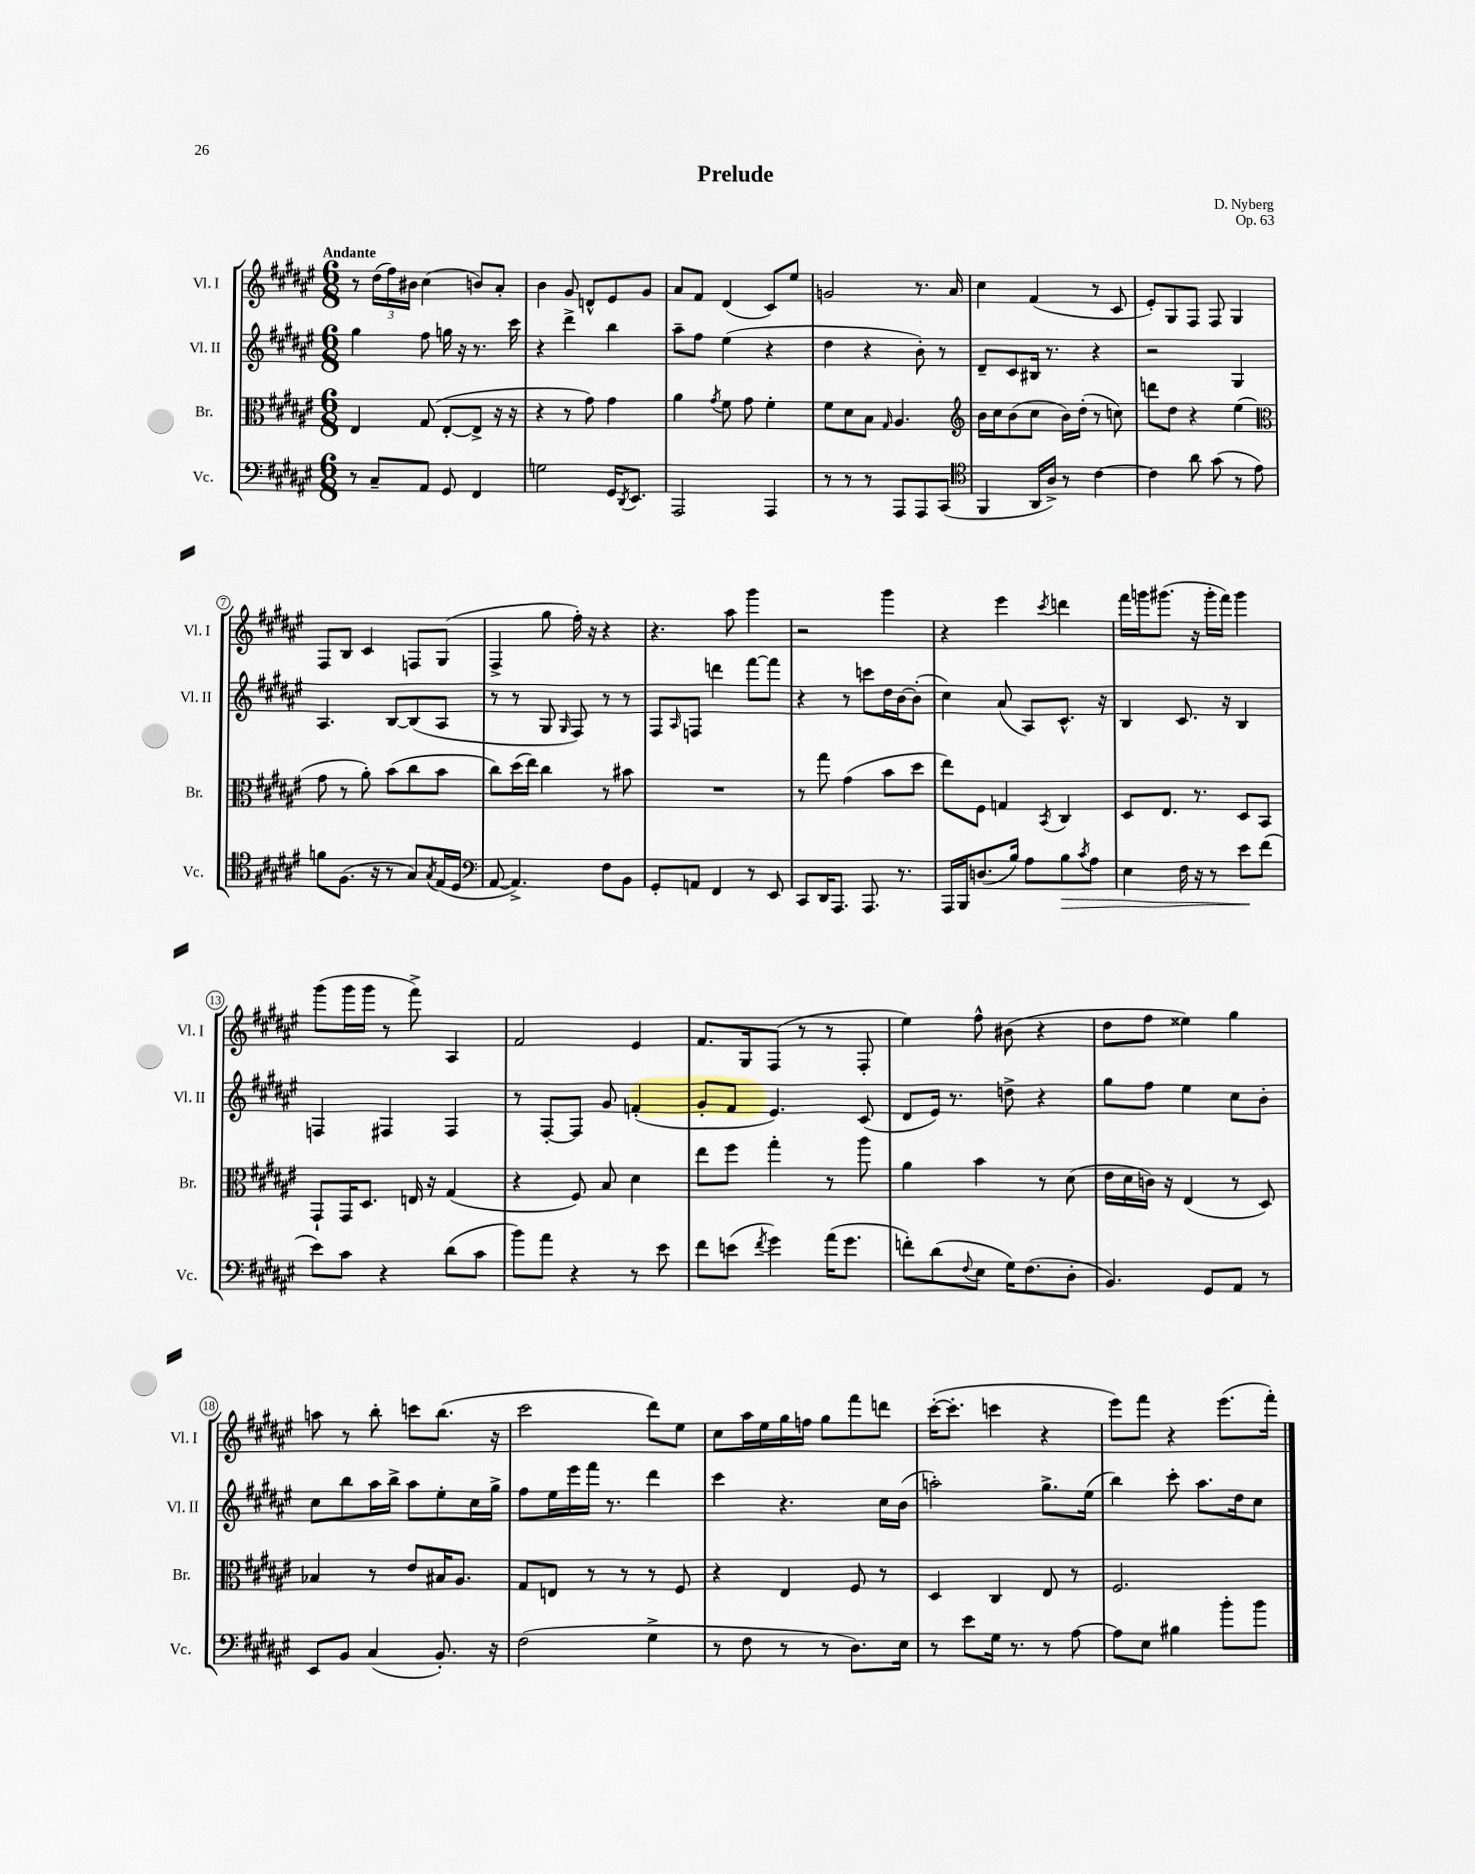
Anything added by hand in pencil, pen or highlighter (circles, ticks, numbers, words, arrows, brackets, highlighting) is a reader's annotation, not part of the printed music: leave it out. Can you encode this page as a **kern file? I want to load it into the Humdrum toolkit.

**kern	**dynam	**kern	**kern	**kern
*part4	*part4	*part3	*part2	*part1
*staff4	*staff4	*staff3	*staff2	*staff1
*I"Vc.	*	*I"Br.	*I"Vl. II	*I"Vl. I
*I'Vc.	*	*I'Br.	*I'Vl. II	*I'Vl. I
*clefF4	*	*clefC3	*clefG2	*clefG2
*k[f#c#g#d#a#e#]	*	*k[f#c#g#d#a#e#]	*k[f#c#g#d#a#e#]	*k[f#c#g#d#a#e#]
*M6/8	*	*M6/8	*M6/8	*M6/8
=1	=1	=1	=1	=1
!	!	!	!	!LO:TX:a:B:t=Andante
8r	.	4E#/	4gg#\	8r
8C#~/L	.	.	.	(24dd#\LL
.	.	.	.	24ff#\)
.	.	.	.	24b#X\JJ
8AA#/J	.	(8G#/	8ff#\	(4cc#\
8GG#/	.	[8E#'/L	16ggn\	.
.	.	.	16r	.
4FF#/	.	8E#^/J]	8.r	8bn/L)
.	.	16r	.	8a#'/J
.	.	16r	16ccc#\	.
=2	=2	=2	=2	=2
2Gn\	.	4r	4r	4b\
.	.	8r	4ddd#^\	8g#/
.	.	8g#\)	.	8dn^^/L
16GG#/KL	.	4g#\	4bb\	8e#/
8qDD#/	.	.	.	.
8.EE#/J	.	.	.	.
.	.	.	.	8g#/J
=3	=3	=3	=3	=3
2AAA#/	.	4a#\	8aa#~\L	8a#/L
.	.	.	8ff#\J	8f#/J
.	.	8qg#/	.	.
.	.	8f#\	(4ee#\	(4d#/
.	.	8g#\	.	.
4AAA#/	.	4f#'\	4r	8c#/L)
.	.	.	.	8ee#/J
=4	=4	=4	=4	=4
8r	.	8f#\L	4dd#\	2gn/
8r	.	8d#\	.	.
8r	.	8B\J	4r	.
.	.	16qqG#/	.	.
8AAA#/L	.	4.A#/	.	.
8AAA#/	.	.	8b'\)	8.r
(8CC#/J	.	.	8r	.
.	.	.	.	16a#/
=5	=5	=5	=5	=5
*clefC4	*	*clefG2	*	*
4FF#/	.	16b\LL	8d#~/L	4cc#\
.	.	16cc#\J	.	.
.	.	(8b\	8c#/	.
16AA#/LL	.	8cc#\J	16B#X/Jk	(4f#/
16A#^/JJ)	.	.	8.r	.
8r	.	16b\LL)	.	.
.	.	(16dd#'\JJ	.	.
[4c#\	.	8r	4r	8r
.	.	8ccn\)	.	8c#/
=6	=6	=6	=6	=6
4c#\]	.	8dddn\L	2r	8e#'/L)
.	.	8dd#\J	.	8G#/
8a#\	.	4r	.	8F#/J
(8g#\	.	.	.	8F#/
8r	.	(4ee#\	4G#/	4G#/
8e#\)	.	.	.	.
!!LO:LB:g=z
=7	=7	=7	=7	=7
*	*	*clefC3	*	*
8fn\L	.	8g#\	4.A#/	8F#/L
(8.F#\J	.	8r	.	8B/J
.	.	8a#'\)	.	4c#/
16r	.	.	.	.
8r	.	(8b\L	[8B/L	.
8G#/L)	.	8cc#\	(8B/]	8Fn/L
8qG#/	.	.	.	.
(16E#/L	.	8b\J	8A#/J	(8G#/J
16D#/JJ	.	.	.	.
=8	=8	=8	=8	=8
*clefF4	*	*	*	*
[8AA#/	.	8cc#\L)	8r	4F#^/
4.AA#^/])	.	(16dd#\L	8r	.
.	.	16ee#\JJ)	.	.
.	.	4cc#\	8G#/	8gg#\
.	.	.	16qqG#/	.
.	.	.	8F#/)	16ff#'\)
.	.	.	.	16r
8F#\L	.	8r	8r	4r
8BB\J	.	8b#X\	8r	.
=9	=9	=9	=9	=9
8GG#'/L	.	2.r	8F#/L	4.r
.	.	.	16qqA#/	.
8AAn/J	.	.	8Fn/J	.
4FF#/	.	.	4dddn\	.
.	.	.	.	8aa#\
8r	.	.	[8fff#\L	4ggg#\
8EE#/	.	.	8fff#\J]	.
=10	=10	=10	=10	=10
8CC#/L	.	8r	4r	2r
16DD#/K	.	8gg#\	.	.
8.AAA#/J	.	.	.	.
.	.	(4g#\	8r	.
8.AAA#/	.	.	8cccn\L	.
.	.	8b\L	16dd#\L	4ggg#\
8.r	.	.	[16b\J	.
.	.	8dd#\J	(8b'\J]	.
=11	=11	=11	=11	=11
16AAA#/LL	.	8ee#\L)	4cc#\)	4r
16BBB/J	.	.	.	.
(8.Dn/	.	8F#\J	.	.
.	.	4Gn/	(8a#/	4eee#\
16B/Jk)	.	.	.	.
8A#\L	.	.	8A#/L)	.
.	.	8qBB/	.	8qccc#/
!	!LO:HP:b	!	!	!
8B\	>	4C#/	8.c#^^/J	4dddn\
8qc#/	.	.	.	.
8A#\J	.	.	.	.
.	.	.	16r	.
=12	=12	=12	=12	=12
4E#\	.	8D#/L	4B/	16fff#\LL
.	.	.	.	16gggn\J
.	.	8.E#/J	.	(8.ggg#X\J
16F#\	.	.	8.c#/	.
16r	.	8.r	.	16r
8r	.	.	.	16ggg#'\LL
.	.	.	16r	16fff#\JJ)
8e#\L	.	8D#/L	4B/	4ggg#\
(8f#\J	]	8BB/J	.	.
!!LO:LB:g=z
=13	=13	=13	=13	=13
8e#\L)	.	8GG#`/L	4Fn/	(8ggg#\L
8c#\J	.	16GG#/K	.	16ggg#\L
.	.	8.D#/J	.	16ggg#\JJ
4r	.	.	4F#X/	8r
.	.	16En/	.	8fff#^\)
.	.	16r	.	.
(8d#\L	.	(4G#/	4F#/	4A#/
8c#\J	.	.	.	.
=14	=14	=14	=14	=14
8b\L)	.	4r	8r	2f#/
8a#\J	.	.	[8F#'/L	.
4r	.	8F#/)	8F#/J]	.
.	.	8B/	8g#/	.
8r	.	4d#\	(4fn'/	4e#/
8e#\	.	.	.	.
=15	=15	=15	=15	=15
8f#\L	.	8ee#\L	8g#'/L	8.f#/L
(8en\J	.	8ff#\J	8f#/J	.
.	.	.	.	16G#/k
8qf#/	.	.	.	.
4g#\)	.	4gg#'\	4.e#/)	(8F#/J
.	.	.	.	8r
(16a#\KL	.	8r	.	8r
8.g#\J	.	.	.	.
.	.	8aa#\	(8c#/	8F#'/
=16	=16	=16	=16	=16
8fn'\L)	.	4a#\	8d#/L	4ee#\)
(8d#\	.	.	16e#/Jk)	.
.	.	.	8.r	.
8qqF#/	.	.	.	.
8E#\J	.	4b\	.	8ff#^^\
16G#\KL)	.	.	8ddn^\	(8b#X\
(8.F#\	.	.	.	.
.	.	8r	4r	4r
8D#'\J	.	(8d#\	.	.
=17	=17	=17	=17	=17
4.BB/)	.	16e#\LL	8gg#\L	8dd#\L
.	.	16d#\	.	.
.	.	16cn\JJ)	8ff#\J	8ff#\J
.	.	16r	.	.
.	.	(4E#/	4ee#\	4ee##X\)
8GG#/L	.	.	.	.
8AA#/J	.	8r	8cc#\L	4gg#\
8r	.	8D#/)	8b'\J	.
!!LO:LB:g=z
=18	=18	=18	=18	=18
8EE#/L	.	4B-X/	8cc#\L	8aan\
8BB/J	.	.	8bb\	8r
(4C#/	.	8r	16aa#\L	8bb'\
.	.	.	16bb^\JJ	.
.	.	8e#/L	8aa#\L	8cccn\L
8.BB'/)	.	16B#X/K	8ee#'\	(8.bb\J
.	.	8.A#/J	.	.
.	.	.	16cc#\L	.
16r	.	.	16gg#^\JJ	16r
=19	=19	=19	=19	=19
(2F#\	.	8G#/L	8ff#\L	2ccc#\
.	.	8En/J	16ee#\L	.
.	.	.	16eee#\	.
.	.	8r	16fff#\JJ	.
.	.	.	8.r	.
.	.	8r	.	.
4G#^\	.	8r	4ddd#\	8ddd#\L)
.	.	8F#/	.	8ee#\J
=20	=20	=20	=20	=20
8r	.	4r	4ccc#\	8cc#\L
8F#\	.	.	.	16aa#\L
.	.	.	.	16ee#\
8r	.	4E#/	4.r	16gg#\
.	.	.	.	16ffn\JJ
8r	.	.	.	8gg#\L
8.D#\L)	.	8F#/	.	8fff#\
.	.	8r	16cc#\LL	8dddn\J
16E#\Jk	.	.	(16b\JJ	.
=21	=21	=21	=21	=21
8r	.	4D#/	2aan'\)	([16ccc#'\KL
.	.	.	.	8.ccc#'\J]
8e#\L	.	.	.	.
16G#\Jk	.	4C#/	.	4cccn\
8.r	.	.	.	.
8r	.	8E#/	8.gg#^\L	4r
[8A#\	.	8r	.	.
.	.	.	(16ee#\Jk	.
=22	=22	=22	=22	=22
8A#\L]	.	2.F#/	4bb\)	8eee#\L)
8E#\J	.	.	.	8fff#\J
4B#X\	.	.	8ccc#'\	4r
.	.	.	8.aa#\L	.
8b'\L	.	.	.	(8.eee#\L
.	.	.	16dd#\k	.
8b\J	.	.	8cc#\J	.
.	.	.	.	16fff#'\Jk)
==	==	==	==	==
*-	*-	*-	*-	*-
